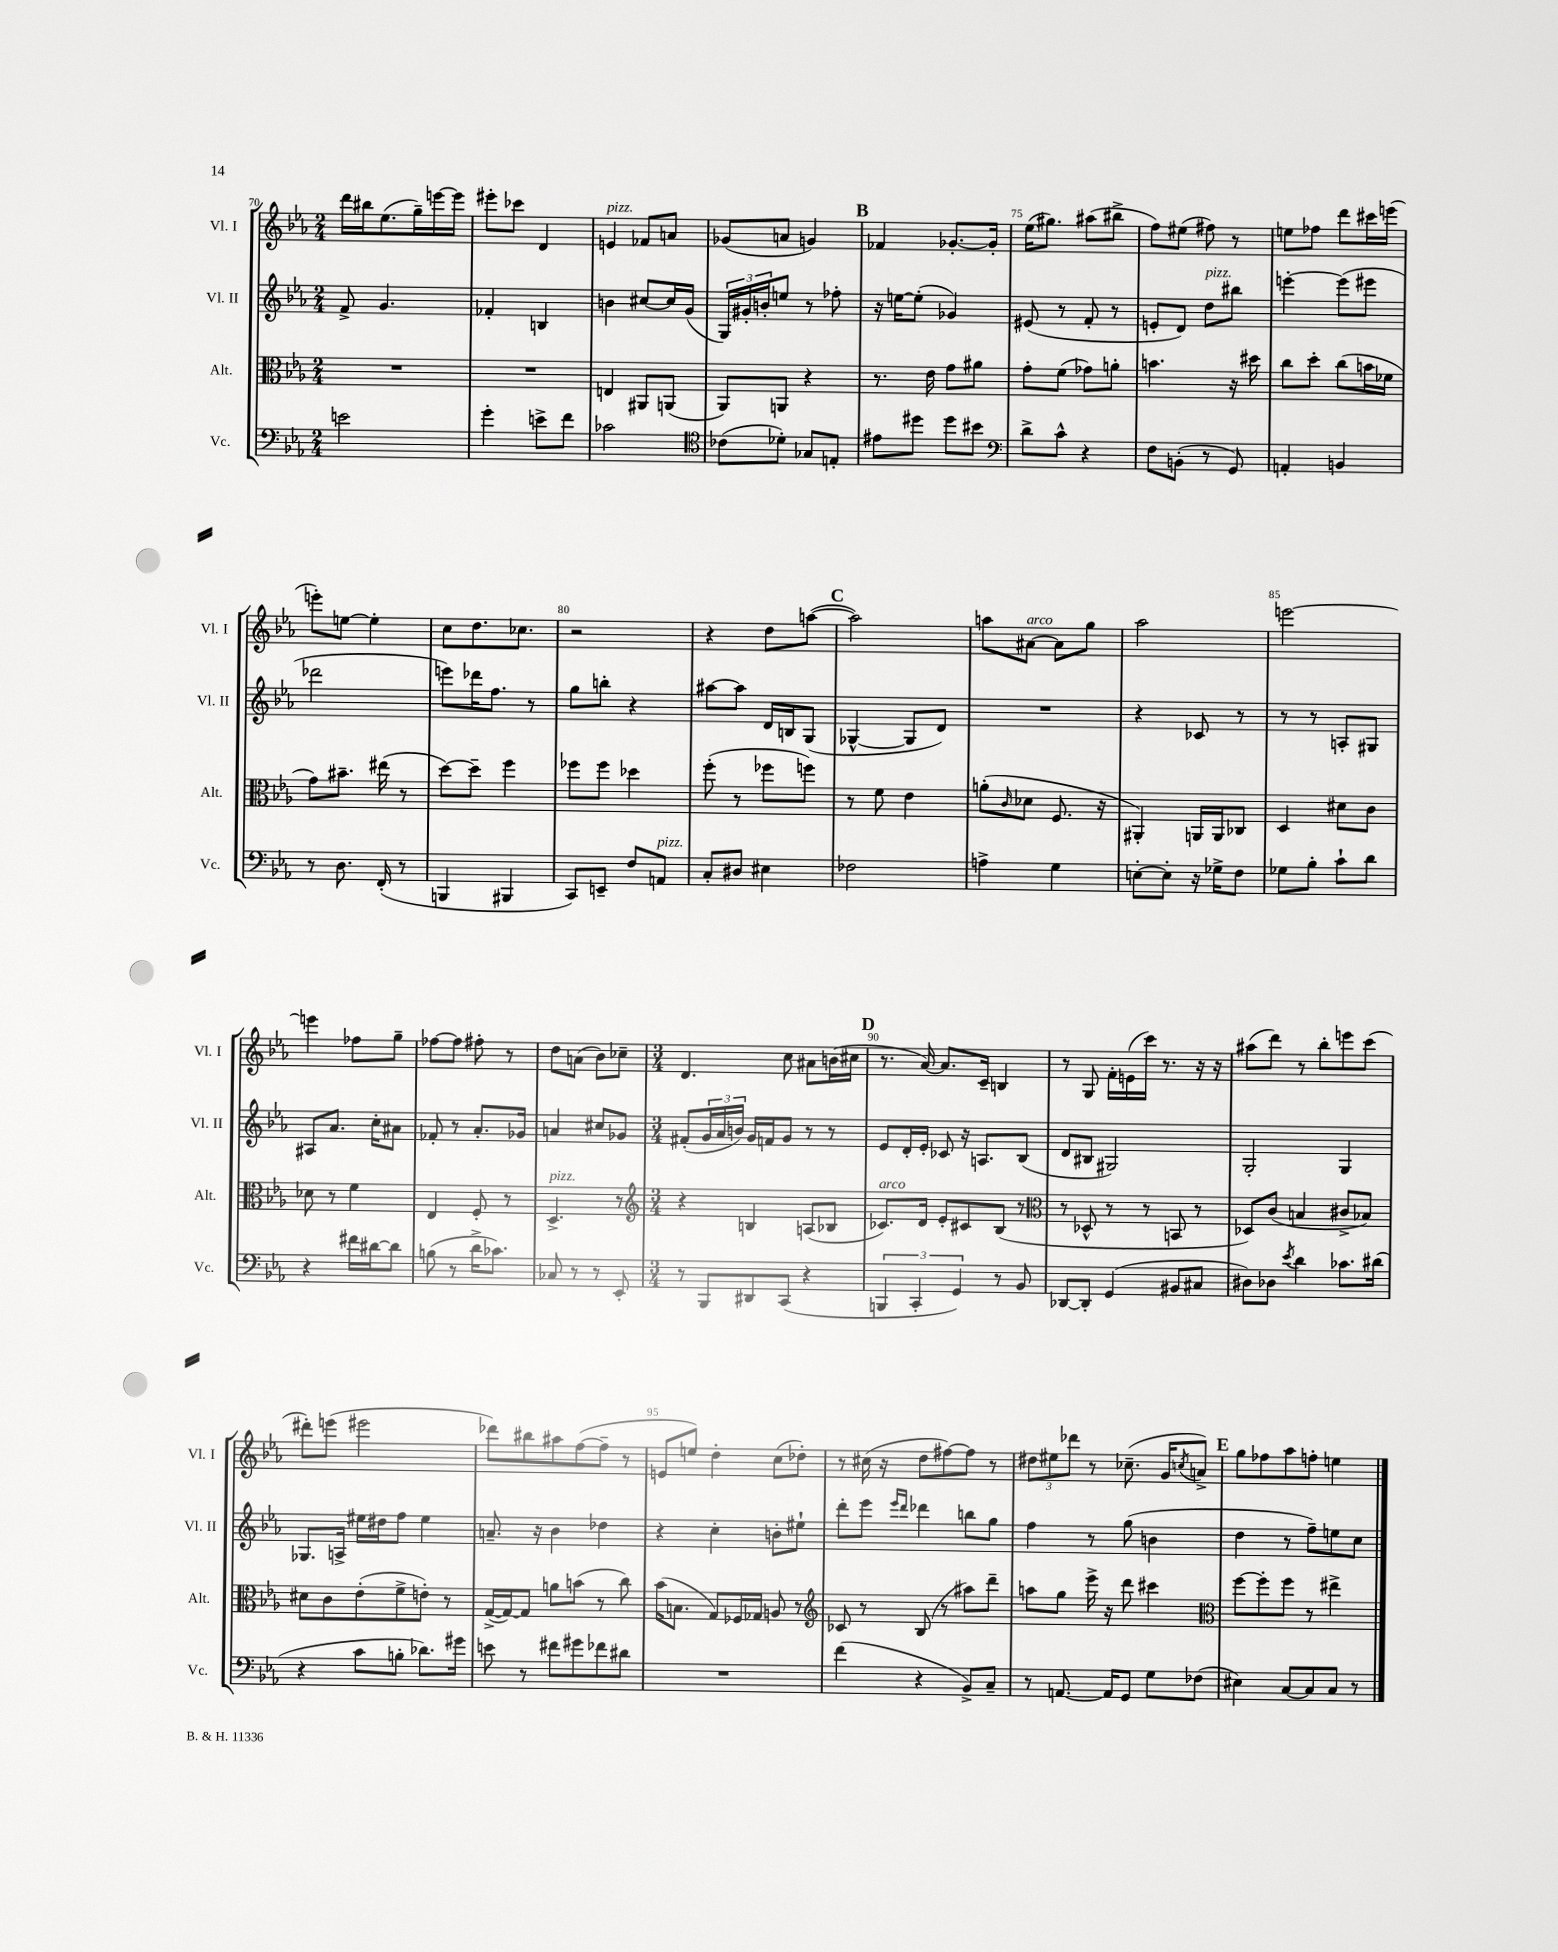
<<
\new StaffGroup <<
\new Staff = "s0" \with { instrumentName = "Vl. I" shortInstrumentName = "Vl. I" } {
    \clef treble \key ees \major \numericTimeSignature \time 2/4
    d'''16 bis''16 ees''8.( g''16--) e'''16~ e'''16 |
    eis'''8-. ces'''8 d'4 |
    e'4^\markup { \italic "pizz." } fes'8 a'8 |
    ges'8( a'8 g'4) |
    \mark \markup { \bold "B" } fes'4 ges'8.~-. ges'16-. |
    ees''16( gis''8.) ais''8( bis''8-> |
    f''8) eis''8( fis''8) r8 |
    e''8 fes''8 d'''8 cis'''16 e'''16( |
    e'''8-.) e''8~ e''4-. |
    c''8 d''8. ces''8. |
    r2 |
    r4 d''8 a''8~( |
    \mark \markup { \bold "C" } a''2) |
    a''8 ais'8~^\markup { \italic "arco" } ais'8 g''8 |
    aes''2 |
    e'''2~ |
    e'''4 fes''8 g''8-- |
    fes''8~ fes''8 fis''8-. r8 |
    d''8 a'8( bes'8) ces''8-- |
    \numericTimeSignature \time 3/4 d'4. c''8 ais'8 b'16( cis''16 |
    \mark \markup { \bold "D" } r8. aes'16~) aes'8. c'16-- b4 |
    r8 g8 f'16-. e'16( c'''16) r8. r16 r16 |
    ais''8( d'''8) r8 bes''8-. e'''8 c'''8( |
    dis'''8-.) e'''8( eis'''2 |
    des'''8) bis''8 ais''8 f''8~( f''8-- r8 |
    e'8 e''8) d''4-. c''8( des''8-.) |
    r8 cis''16( r16 d''8 fis''8~) fis''8 r8 |
    \tuplet 3/2 { dis''8 eis''8 des'''8 } r8 ces''8.--( g'16 \acciaccatura { c''8 } a'8->) |
    \mark \markup { \bold "E" } g''8 fes''8 aes''8 f''8-. e''4 \bar "|." |
}
\new Staff = "s1" \with { instrumentName = "Vl. II" shortInstrumentName = "Vl. II" } {
    \clef treble \key ees \major \numericTimeSignature \time 2/4
    f'8-> g'4. |
    fes'4-. b4 |
    b'4 cis''8~ cis''16 g'16( |
    \tuplet 3/2 { g16) gis'16-. b'16-. } e''8 r8 fes''8-. |
    \mark \markup { \bold "B" } r16 e''16~ e''8-.( ges'4) |
    eis'8( r8 f'8-. r8 |
    e'8-. d'8) d''8^\markup { \italic "pizz." } bis''8 |
    e'''4~-. e'''8( eis'''8 |
    des'''2 |
    e'''8) des'''16 f''8. r8 |
    g''8 b''8-. r4 |
    ais''8~ ais''8 d'16 b16 g8( |
    \mark \markup { \bold "C" } ges4~-^ ges8 d'8) |
    R2 |
    r4 ces'8 r8 |
    r8 r8 a8-. gis8 |
    ais8 aes'8. c''16-. ais'8 |
    fes'8-. r8 aes'8.-. ges'16 |
    a'4 cis''8 ges'8 |
    \numericTimeSignature \time 3/4 fis'8-.( \tuplet 3/2 { g'16 aes'16 b'16) } g'16 f'16 g'8 r8 r8 |
    \mark \markup { \bold "D" } ees'8 d'16-. ees'16-. ces'8 r16 a8. bes8( |
    d'8 bis8 gis2) |
    g2-. g4 |
    ges8. a16-> eis''16 dis''16 f''8 eis''4 |
    a'8.-- r16 bes'4 des''4 |
    r4 c''4-. b'8-. eis''8-! |
    d'''8-. ees'''8 \grace { ees'''16 d'''16 } des'''4 b''8 g''8 |
    f''4 r8 g''8( b'4 |
    \mark \markup { \bold "E" } d''4 r8 f''8--) e''8 c''8 \bar "|." |
}
\new Staff = "s2" \with { instrumentName = "Alt." shortInstrumentName = "Alt." } {
    \clef alto \key ees \major \numericTimeSignature \time 2/4
    R2 |
    R2 |
    e4 ais,8 a,8( |
    aes,8) a,8 r4 |
    \mark \markup { \bold "B" } r8. ees'16 g'8 ais'8 |
    g'8-. f'8( ges'8) a'8-. |
    b'4. r16 dis''16 |
    c''8 d''8-. c''8( b'16 fes'16 |
    g'8) bis'8.-- eis''16( r8 |
    d''8~) d''8-- f''4 |
    fes''8 fes''8 des''4 |
    f''8-.( r8 fes''8 f''8) |
    \mark \markup { \bold "C" } r8 f'8 ees'4 |
    a'8-.( \grace { c'16 } des'8 f8. r16 |
    ais,4-.) a,16 a,16 ces8 |
    d4 dis'8 c'8 |
    des'8 r8 f'4 |
    ees4 f8-. r8 |
    d4.->^\markup { \italic "pizz." } r8 |
    \numericTimeSignature \time 3/4 \clef treble r4 b4 a8( bes8 |
    \mark \markup { \bold "D" } ces'8.^\markup { \italic "arco" }) d'16 ees'8-. cis'8 bes8( r8 |
    \clef alto r8 des8-^ r8 r8 b,8 r8 |
    des8) c'8( b4 cis'8-> bes8) |
    dis'8 c'8 ees'8-.( f'8-> e'8-.) r8 |
    g16~->( g16~) g8 a'8 b'8( r8 c''8) |
    bes'16( b8. g8) fes16 ges16 a8 r8 |
    \clef treble ces'8 r8 bes8( r8 ais''8) d'''8-- |
    a''8 g''8 ees'''16-> r16 d'''8 cis'''4 |
    \mark \markup { \bold "E" } \clef alto f''8~ f''8-. f''8 r8 eis''4-> \bar "|." |
}
\new Staff = "s3" \with { instrumentName = "Vc." shortInstrumentName = "Vc." } {
    \clef bass \key ees \major \numericTimeSignature \time 2/4
    e'2 |
    g'4-. e'8-> f'8 |
    ces'2 |
    \clef tenor ces'8( des'8-.) ges8 e8-. |
    \mark \markup { \bold "B" } eis'8 dis''8 dis''8 bis'8 |
    \clef bass d'8-> c'8-^ r4 |
    f8 b,8-.( r8 g,8) |
    a,4-. b,4 |
    r8 d8. f,16-.( r8 |
    b,,4 bis,,4 |
    c,8) e,8-- f8 a,8^\markup { \italic "pizz." } |
    c8-. dis8 eis4 |
    \mark \markup { \bold "C" } fes2 |
    a4-> g4 |
    e8~-. e8-. r16 ges16-> f8 |
    ges8 bes8-. c'8-! d'8 |
    r4 fis'16 dis'16~ dis'8 |
    b8( r8 d'16-> ces'8.) |
    ces8 r8 r8 ees,8-. |
    \numericTimeSignature \time 3/4 r8 bes,,8 dis,8 c,8( r4 |
    \mark \markup { \bold "D" } \tuplet 3/2 { b,,4 c,4-. g,4) } r8 bes,8 |
    des,8~ des,8-. g,4( bis,8 cis8 |
    dis8) des8 \acciaccatura { ees'8 } d'4 ces'8. dis'16( |
    r4 c'8 b8-. des'8.) gis'16 |
    e'8 r8 fis'8 gis'8 fes'8 dis'8 |
    R2. |
    f'4( r4 bes,8->) c8-- |
    r8 a,8.~ a,16 g,8 g8 fes8( |
    \mark \markup { \bold "E" } eis4) c8~ c8 c8 r8 \bar "|." |
}
>>
>>
\layout { \context { \Score currentBarNumber = #70 \override BarNumber.break-visibility = ##(#f #t #t) barNumberVisibility = #(every-nth-bar-number-visible 5) } }
